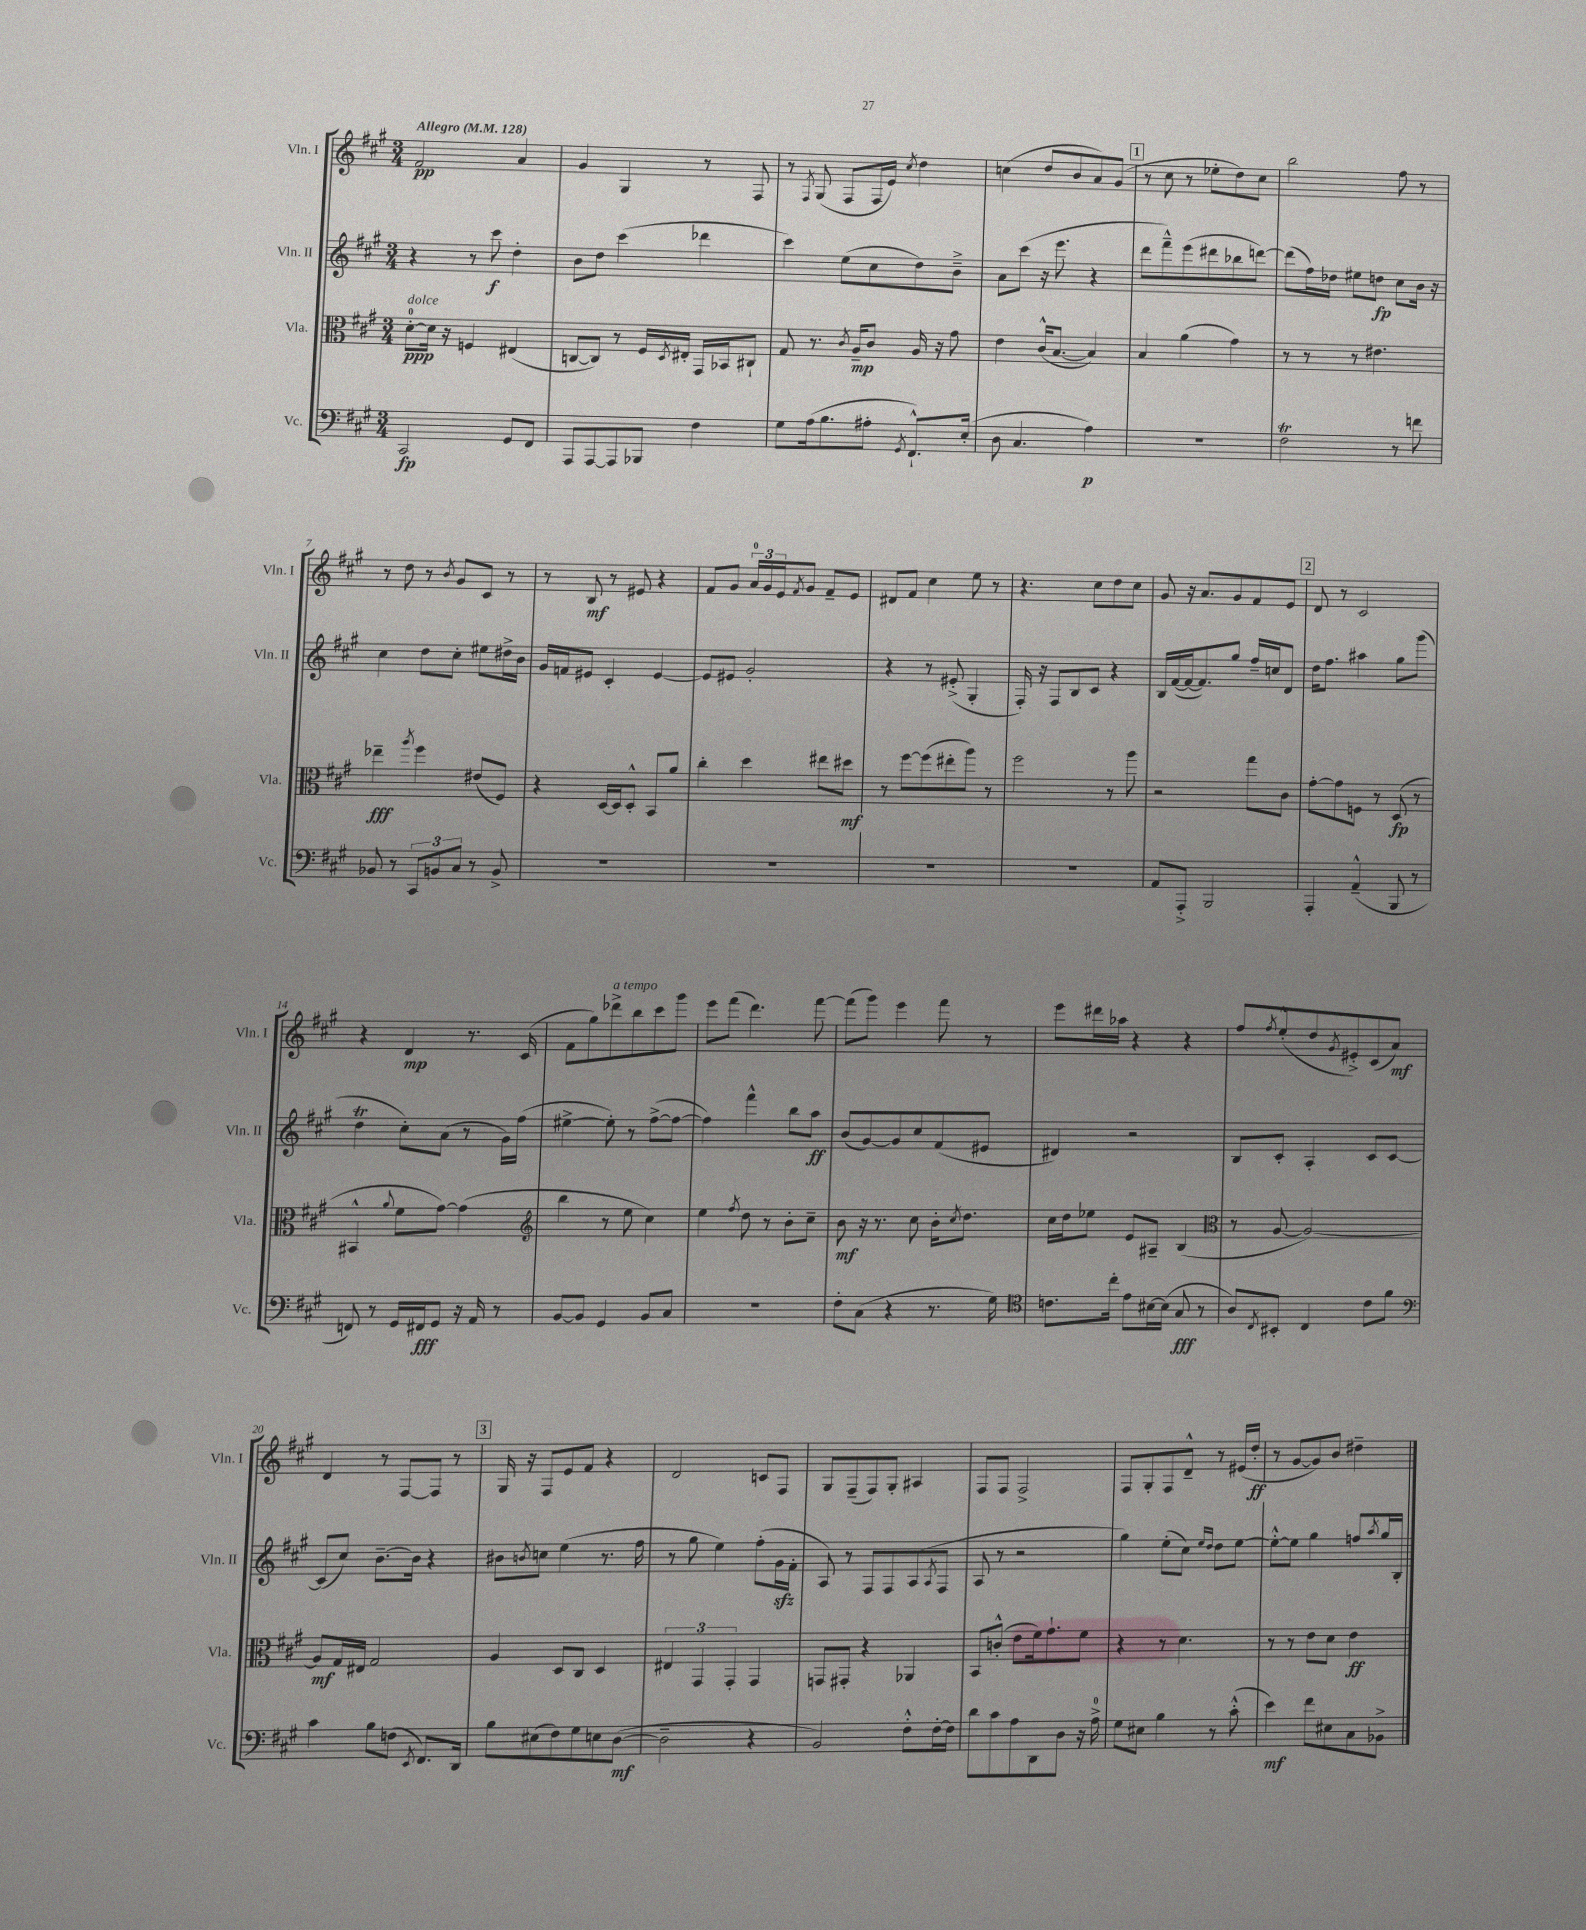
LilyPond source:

<<
\new StaffGroup <<
\new Staff = "s0" \with { instrumentName = "Vln. I" shortInstrumentName = "Vln. I" } {
    \clef treble \key a \major \numericTimeSignature \time 3/4 \tempo "Allegro" 4 = 128
    fis'2\pp a'4 |
    gis'4 gis4 r8 fis8 |
    r8 \acciaccatura { fis8 } gis8( fis8 fis16 e'16) \acciaccatura { cis''8 } d''4 |
    c''4( d''8 b'8 a'8) gis'8( |
    \mark \markup { \box "1" } r8 cis''8 r8 ees''8-. d''8) cis''8 |
    b''2 fis''8 r8 |
    r8 d''8 r8 \acciaccatura { b'8 } gis'8 cis'8 r8 |
    r8 b8\mf r8 eis'8 r4 |
    fis'8 gis'8 \tuplet 3/2 { a'16-0 gis'16 e'16 } \acciaccatura { fis'8 } gis'8 fis'8-- e'8 |
    dis'8 fis'8 cis''4 e''8 r8 |
    r4. cis''8 d''8 cis''8 |
    gis'8 r16 a'8. gis'8 fis'8 e'8 |
    \mark \markup { \box "2" } d'8 r8 cis'2 |
    r4 d'4\mp r8. cis'16( |
    fis'8 gis''8) des'''8->^\markup { \italic "a tempo" } b''8 cis'''8 gis'''8 |
    e'''8 fis'''8( d'''4.) fis'''8~ |
    fis'''8( gis'''8) e'''4 fis'''8 r8 |
    e'''8 dis'''16 aes''16 r4 r4 |
    fis''8 \acciaccatura { fis''8 } e''8-.-^( d''8 \acciaccatura { gis'8 } eis'8-.->) cis'8( a'8\mf) |
    d'4 r8 fis8~ fis8 r8 |
    \mark \markup { \box "3" } gis16 r16 fis8 e'8 fis'8 r4 |
    d'2 c'8 fis8 |
    gis8 fis8--( fis8) gis8-. ais4 |
    fis8 fis8 fis2-> |
    fis8 gis8-. fis8 d'8---^ r8 eis'16( d''16-.\ff |
    r8 gis'8~ gis'8) b'8 dis''4-- \bar "|." |
}
\new Staff = "s1" \with { instrumentName = "Vln. II" shortInstrumentName = "Vln. II" } {
    \clef treble \key a \major \numericTimeSignature \time 3/4
    r4 r8 cis'''8\f d''4-. |
    b'8 d''8 cis'''4( des'''4 |
    cis'''4) e''8( cis''8 d''8) b'8---> |
    a'8 cis'''8( r16 e'''8. r4 |
    \mark \markup { \box "1" } d'''8 fis'''8---^) e'''8( dis'''8 bes''8 d'''8~) |
    d'''8( fis''16) des''16 eis''8 d''8\fp cis''8 b'16 r16 |
    cis''4 d''8 cis''8-. eis''8 dis''16-> b'16 |
    gis'16 f'16 eis'8 cis'4-. eis'4~ |
    eis'8 eis'8 gis'2-. |
    r4 r8 eis'8-.->( gis4-. |
    fis16-.) r16 fis8 b8 cis'8 r4 |
    b16 fis'16~( fis'16~ fis'8.) gis''8 fis''16-- c''16 d'8 |
    \mark \markup { \box "2" } d''16 fis''8. ais''4 gis''8 gis'''8( |
    d''4\trill cis''8-.) a'8( r8 gis'16) fis''16( |
    eis''4~-> eis''8-.) r8 fis''8~->( fis''8~ |
    fis''4) fis'''4-^ b''8 a''8\ff |
    b'8( gis'8~) gis'8 cis''8 fis'8( eis'8 |
    dis'4) r2 |
    b8 cis'8-. a4-. cis'8 cis'8~ |
    cis'8( cis''8) b'8.~-- b'16 r4 |
    \mark \markup { \box "3" } bis'8 \acciaccatura { b'8 } c''8 e''4( r8. fis''16 |
    r8 gis''8 e''4) fis''8-.( gis'16\sfz fis'16-. |
    a8) r8 fis8 fis8 a8( \acciaccatura { a8 } fis8 |
    a8 r8 r2 |
    gis''4) e''8-.( cis''8) \grace { e''16 d''16 } d''8 e''8~ |
    e''8~-.-^ e''8 gis''4 f''8 \acciaccatura { a''8 } gis''16 b16-. \bar "|." |
}
\new Staff = "s2" \with { instrumentName = "Vla." shortInstrumentName = "Vla." } {
    \clef alto \key a \major \numericTimeSignature \time 3/4
    d'8-0~-.\ppp^\markup { \italic "dolce" } d'16 r16 f4 eis4( |
    c8~ c8) r8 fis16 \acciaccatura { d8 } eis16-. gis,16 bes,16 cis8-! |
    gis8 r8. \acciaccatura { cis'8 } a16--\mp cis'8 a16 r16 gis'8 |
    e'4 cis'16-^( b8.~ b4) |
    \mark \markup { \box "1" } b4 a'4( gis'4) |
    r8 r8 r8 eis'4. |
    ees''4--\fff \acciaccatura { a''8 } fis''4 eis'8( fis8) |
    r4 d16~ d16 d8-.-^ b,8 a'8 |
    cis''4-. d''4 eis''8 dis''8\mf |
    r8 fis''8~ fis''8( eis''8-. a''8) r8 |
    fis''2 r8 a''8 |
    r2 gis''8 cis'8 |
    \mark \markup { \box "2" } gis'8~-. gis'8 f8 r8 d8\fp( r8 |
    bis,4-^ \appoggiatura { a'8 } fis'8 gis'8~) gis'4( |
    \clef treble b''4 r8 e''8 cis''4) |
    e''4 \acciaccatura { fis''8 } d''8 r8 b'8-. cis''8-- |
    b'8\mf r16 r8. cis''8 b'16-. \acciaccatura { cis''8 } d''8. |
    cis''16 d''16 ees''8 e'8 ais8-- b4( |
    \clef alto r8 a8~ a2~) |
    a8\mf gis16 eis16 gis2 |
    \mark \markup { \box "3" } a4 d8 cis8 d4 |
    \tuplet 3/2 { eis4 gis,4 gis,4-. } gis,4 |
    g,8 gis,8-. r4 aes,4 |
    b,8 c'8-.-^( e'8 fis'16) gis'8.-! fis'8 |
    r4 r8 d'4. |
    r8 r8 e'8 d'8 e'4\ff \bar "|." |
}
\new Staff = "s3" \with { instrumentName = "Vc." shortInstrumentName = "Vc." } {
    \clef bass \key a \major \numericTimeSignature \time 3/4
    cis,2\fp gis,8 fis,8 |
    a,,8 a,,8~ a,,8 bes,,8 fis4 |
    gis8 a16( b8. ais8-. \acciaccatura { gis,8 } fis,8.-!-^) e16-.( |
    d8 cis4. a4\p) |
    \mark \markup { \box "1" } R2. |
    fis2\trill r8 f'8 |
    bes,8 r8 \tuplet 3/2 { cis,8 b,8 cis8 } r8 b,8-> |
    R2. |
    R2. |
    R2. |
    R2. |
    a,8 a,,8-.-> b,,2 |
    \mark \markup { \box "2" } a,,4-. a,4---^( b,,8 r8 |
    f,8) r8 gis,16 fis,16\fff gis,8 r16 a,16 r8 |
    b,8~ b,8 gis,4 b,8 cis8 |
    R2. |
    fis8-. cis8( r4 r8. gis16) |
    \clef tenor c'8. cis''16-. e'8 bis16~ bis16( gis8\fff r8 |
    a8) \acciaccatura { cis8 } bis,8-. cis4 cis'8 fis'8 |
    \clef bass cis'4 b8 f8( \acciaccatura { e,8 } fis,8.) d,16 |
    \mark \markup { \box "3" } b8 eis8( fis8) gis8 e8 d8~\mf( |
    d2-- r4 |
    b,2) fis8-.-^ fis16~-. fis16 |
    d'8 cis'8 a8 d,8 d8 r16 a16-0-> |
    gis8 eis8 b4 r8 cis'8-.-^( |
    e'4\mf) fis'8 eis8 cis8 bes,8-> \bar "|." |
}
>>
>>
